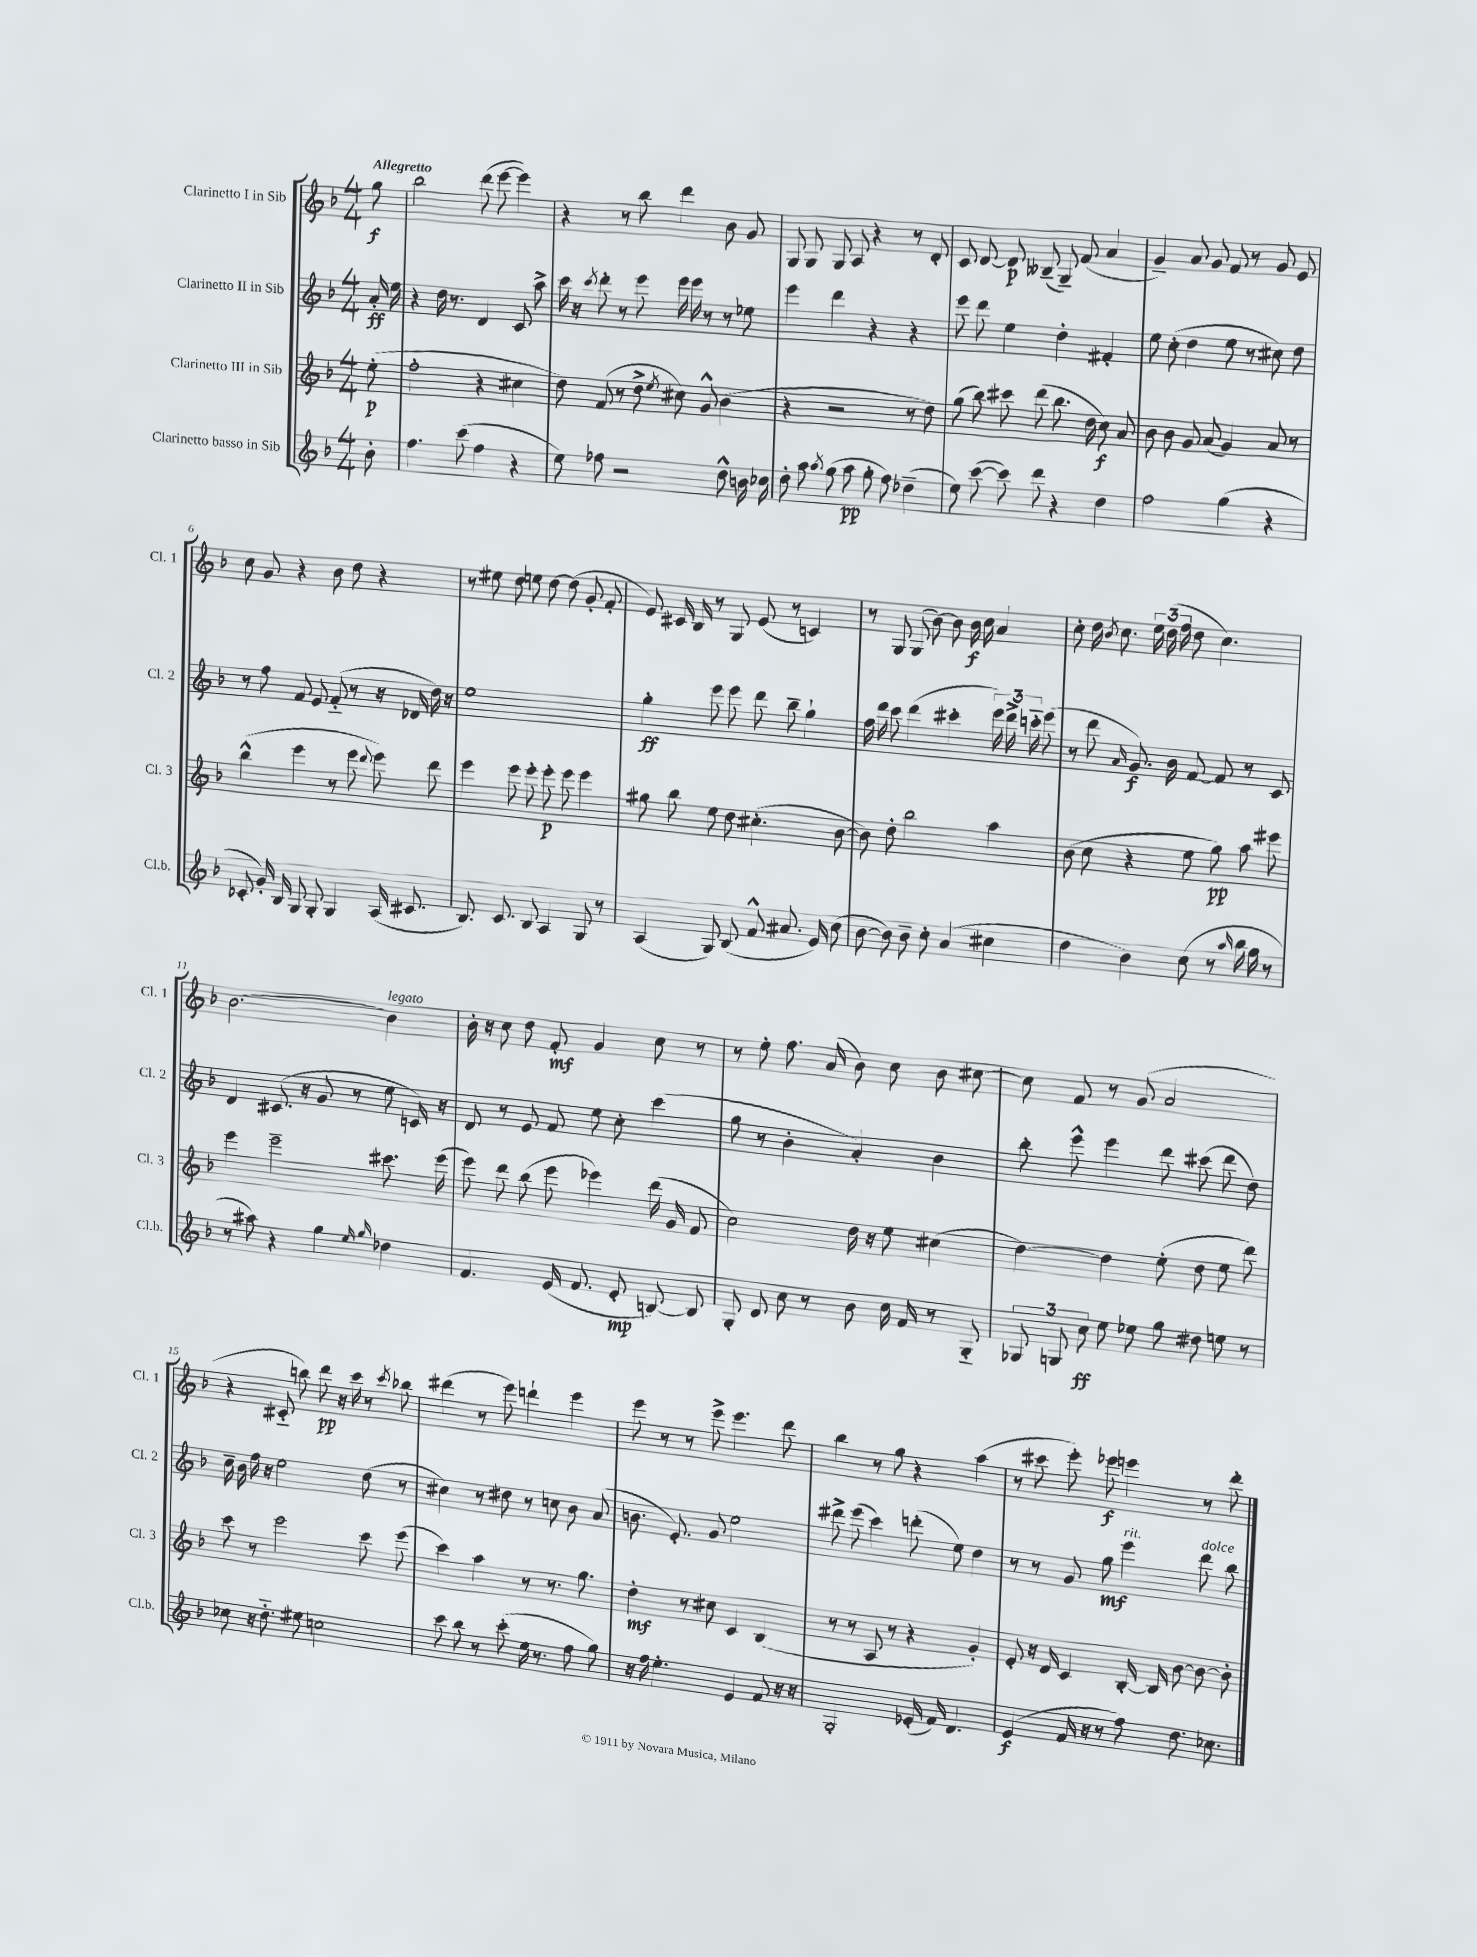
<<
\new StaffGroup <<
\new Staff = "s0" \with { instrumentName = "Clarinetto I in Sib" shortInstrumentName = "Cl. 1" } {
    \clef treble \key f \major \numericTimeSignature \time 4/4 \partial 8 \tempo "Allegretto"
    \autoBeamOff g''8\f |
    bes''2 d'''8( e'''8~ e'''4) |
    r4 r8 bes''8 d'''4 bes'8 g'8 |
    g8 g8 g8 a8 r4 r8 d'8-. |
    c'8 d'8~ d'8\p beses8--( g8--) f'8( a'4 |
    g'4--) a'8 g'8 f'8 r8 g'8 e'8 |
    c''8 g'8 r4 bes'8 d''8 r4 |
    r8 eis''8 d''8 e''8 d''8~ d''8( g'8-. f'8-. |
    e'8) cis'16 bes16 r8 g8 e'8( r8 c'4) |
    r8 g8 g8( bes'8~) bes'8 bes'16\f c''16 a'4 |
    c''8-. d''16 \acciaccatura { bes'8 } c''8. \tuplet 3/2 { e''16 d''16( f''16 } d''8 c''4.) |
    bes'2.~ bes'4^\markup { \italic "legato" } |
    bes'16-. r16 c''8 d''8 f'8-.\mf g'4 c''8 r8 |
    r8 e''8-. f''8. a'16( bes'8) c''8 bes'8 cis''8~ |
    cis''8 f'8 r8 g'8( a'2 |
    r4 cis'8-_ b''8) d'''8\pp r16 c'''16 r8 \acciaccatura { c'''8 } bes''8 |
    dis'''4( r8 e'''8) d'''4-! e'''4 |
    e'''8 r8 r8 e'''8-> e'''4. d'''8 |
    bes''4 r8 g''8 r4 a''4( |
    r8 cis'''8 e'''8-.) ees'''8\f e'''4 r8 d'''8-. \bar "|." |
}
\new Staff = "s1" \with { instrumentName = "Clarinetto II in Sib" shortInstrumentName = "Cl. 2" } {
    \clef treble \key f \major \numericTimeSignature \time 4/4 \partial 8
    \autoBeamOff a'16-.\ff e''16 |
    r4 d''16 r8. d'4 c'8 a''8-> |
    c'''16 r16 \acciaccatura { c'''8 } d'''8-. r8 e'''8 e'''16 e'''16 r8 r8 ees''8 |
    e'''4 d'''4 r4 r4 |
    e'''8 d'''8 e''4 d''4-. fis'4-. |
    e''8 c''8-.( d''4 e''8 r8 cis''8) d''8 |
    r8 f''8 f'8 e'8 f'8-_( r8 r16 des'16 d''16) r16 |
    e''1 |
    g''4-.\ff e'''8 e'''8 d'''8 bes''8-- g''4-! |
    f''16 d'''16 c'''8 d'''4( cis'''4-. \tuplet 3/2 { e'''16) d'''16-> c'''16-_ } e'''8( |
    r8 d'''8 \grace { a'16 } g'8.\f) bes'16 f'8~ f'8 r8 c'8 |
    d'4 cis'8.( r16 g'8 r8 e''8 c'16) r16 |
    d'8 r8 e'8 f'8 e''8 c''8-. c'''4( |
    g''8 r8 bes'4-. a'4-.) bes'4 |
    bes''8-. e'''8-^ e'''4 d'''8 cis'''8( d'''8 d''8) |
    c''16-- bes'16 f''16 r16 e''2 d''8( r8 |
    cis''4) r8 dis''8 r8 c''8 bes'8 a'8( |
    b'8. e'8.-.) g'8 e''2 |
    dis'''8-> e'''8( c'''4) d'''8-.( e''8) d''4 |
    r8 r8 g'8 g''8\mf e'''4^\markup { \italic "rit." } d'''8^\markup { \italic "dolce" } bes''8 \bar "|." |
}
\new Staff = "s2" \with { instrumentName = "Clarinetto III in Sib" shortInstrumentName = "Cl. 3" } {
    \clef treble \key f \major \numericTimeSignature \time 4/4 \partial 8
    \autoBeamOff e''8-.\p( |
    f''2-. r4 cis''4 |
    d''8) f'8( r8 d''8-> \acciaccatura { e''8 } cis''8) g'8-^ bes'4( |
    r4 r2 r8 d''8) |
    g''8( bes''8) cis'''8 d'''8( bes''8. d''16 c''8\f) a'8 |
    bes'8 bes'8 g'8 a'8( g'4) a'8 r8 |
    bes''4-^( e'''4 r8 e'''8 \appoggiatura { d'''8 } e'''8) d'''8 |
    e'''4 e'''8 e'''8-. e'''8-.\p e'''8 e'''4 |
    gis''8 bes''8 e''8 d''8 cis''4.-.( bes'8~ |
    bes'8) d''8-. bes''2 a''4 |
    bes'8( c''8 r4 e''8 g''8\pp) a''8 eis'''8 |
    e'''4 e'''2-- cis'''8. e'''16( |
    e'''8) d'''8 bes''8( e'''8 ees'''4) d'''16( g'16 f'8 |
    c''2) d''16 r16 e''8 cis''4( |
    d''4~) d''4 e''8-.( d''8 e''8 d'''8) |
    c'''8 r8 e'''2 c'''8 e'''8( |
    c'''4) a''4 r8 r8. g''8. |
    d''4-.\mf r8 cis''8 c'4 bes4( |
    r8 r8 a8 r8 r4 g'4-.) |
    e'8-. r16 d'16 c'4 bes16~-. bes16 bes'8~ bes'8~ bes'8-. \bar "|." |
}
\new Staff = "s3" \with { instrumentName = "Clarinetto basso in Sib" shortInstrumentName = "Cl.b." } {
    \clef treble \key f \major \numericTimeSignature \time 4/4 \partial 8
    \autoBeamOff bes'8-. |
    f''4. c'''8( f''4 r4 |
    e''8) fes''8 r2 d''8-^ b'16 ces''16 |
    d''8-. a''8 \acciaccatura { a''8 } g''8( a''8\pp g''8-. f''8) des''4--( |
    e''8) c'''8~( c'''8) d'''8 r4 d''4 |
    f''2 g''4( r4 |
    ces'8-. g'16-.) bes16 g8 g8-. g4 a16( cis'8. |
    bes8.) c'8. bes8 a4 g8 r8 |
    a4( g8) bes8( f'8-^ ais'8. e'16) c''8( |
    bes'8~ bes'8) bes'8-- c''8-. a'4( cis''4 |
    d''4 bes'4) c''8( r8 \grace { a''16 } bes''16 g''16 r8 |
    r8 ais''8) r4 g''4 \grace { e''16 g''16 } des''4 |
    f'4. e'16( f'8. e'8-.\mp b8~) b8 |
    g8-. d'8 c''8 r8 bes'8 c''16 f'16 r8 g8-_ |
    \tuplet 3/2 { ges8 g8 c''8\ff } e''8 ees''8 g''8 dis''8 e''8 r8 |
    ces''8 r16 d''8.-_ eis''8 c''2 |
    c'''8 bes''8 r8 c'''8-.( e''16 r8. f''8 g''8) |
    r16 f''16 e''4.-. e'4 f'8 r16 r16 |
    g2-. ees'16-.( f'16) d'4. |
    e'4\f( f'16 r16 r8 f''8) d''8. ces''8. \bar "|." |
}
>>
>>
